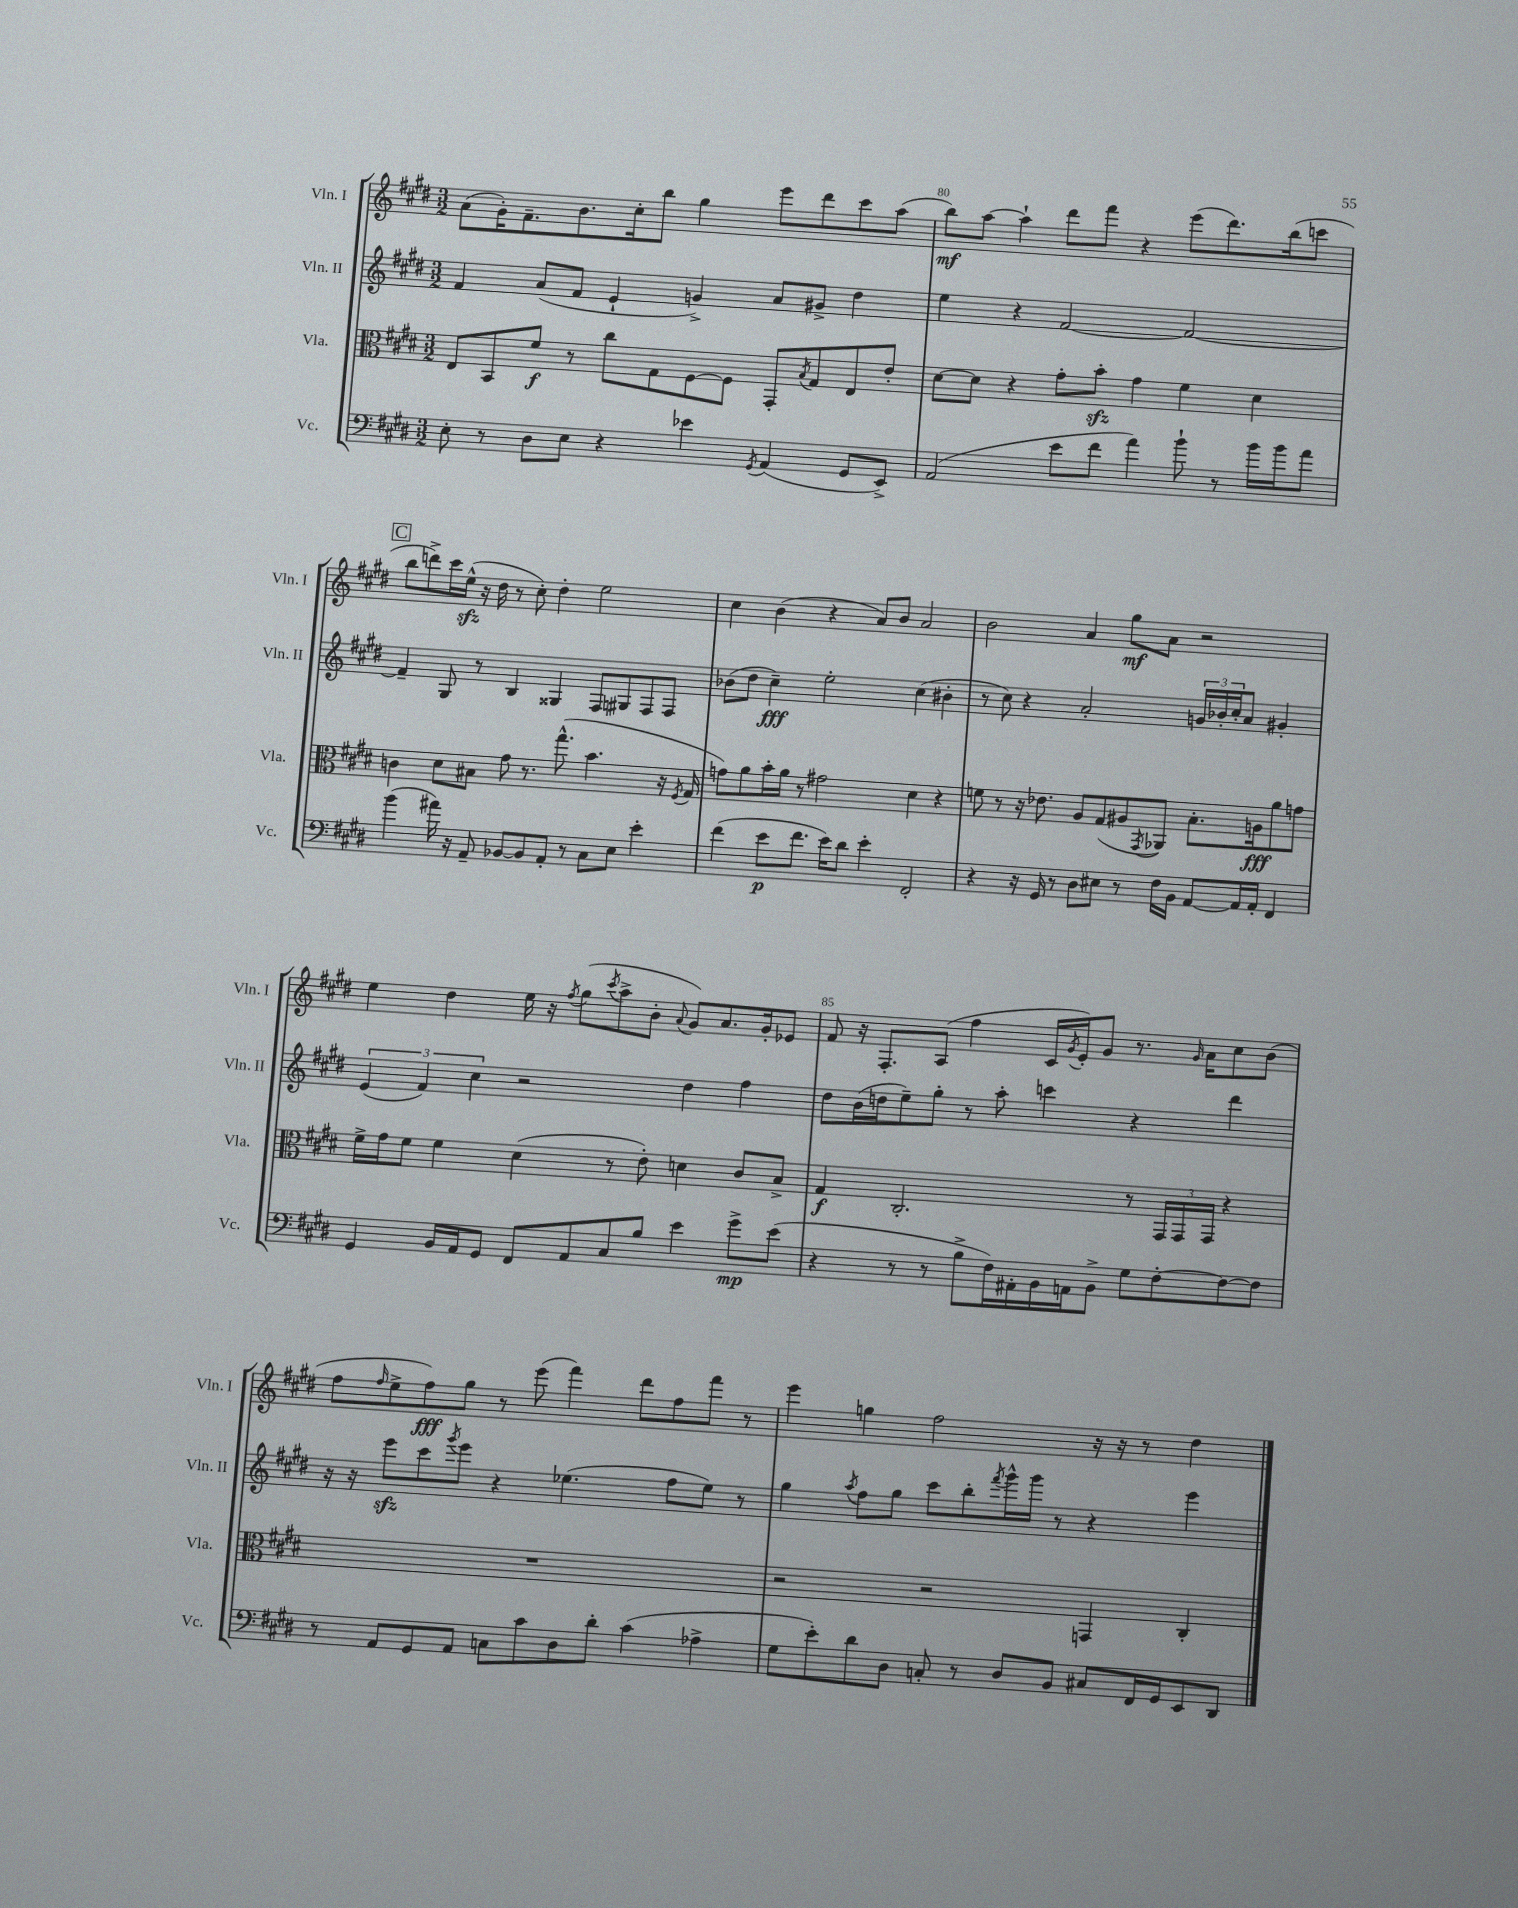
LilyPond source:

<<
\new StaffGroup <<
\new Staff = "s0" \with { instrumentName = "Vln. I" shortInstrumentName = "Vln. I" } {
    \clef treble \key e \major \numericTimeSignature \time 3/2
    a'8( gis'16-.) fis'8.-- b'8. cis''16-. b''8 gis''4 e'''8 dis'''8 cis'''8 a''8( |
    b''8\mf) a''8~ a''4-! dis'''8 fis'''8 r4 e'''8( dis'''8.) b''16( c'''8 |
    \mark \markup { \box "C" } b''8 d'''8->) cis'''16 e''16-^\sfz( r16 dis''16 r8 cis''8-.) dis''4-. e''2 |
    cis''4 b'4( r4 a'8) b'8 a'2 |
    b'2 a'4 gis''8\mf a'8 r2 |
    e''4 dis''4 e''16 r16 \acciaccatura { fis''8 } gis''8( \acciaccatura { cis'''8 } a''8-> b'8-. \appoggiatura { a'8 } gis'8) a'8. gis'16-. ees'8 |
    fis'8 r16 fis8.-. a8( fis''4 cis'16 \acciaccatura { gis'8 } e'16-.) gis'8 r8. \grace { gis'16 } a'16 cis''8 b'8( |
    fis''8 \grace { fis''16 } e''8-> fis''8\fff) gis''8 r8 e'''8( fis'''4) dis'''8 fis''8 fis'''8 r8 |
    e'''4 g''4 fis''2 r16 r16 r8 dis''4 \bar "|." |
}
\new Staff = "s1" \with { instrumentName = "Vln. II" shortInstrumentName = "Vln. II" } {
    \clef treble \key e \major \numericTimeSignature \time 3/2
    fis'4 a'8( fis'8 e'4-! g'4->) a'8 gis'8-> dis''4 |
    e''4 r4 fis'2~ fis'2~ |
    \mark \markup { \box "C" } fis'4-- gis8 r8 b4 gisis4 fis8 gis8 fis8 fis8 |
    bes'8( dis''8 cis''4--\fff) e''2-. cis''4( bis'4-. |
    r8 cis''8) r4 a'2-. \tuplet 3/2 { g'16 bes'16-. cis''16-. } a'8 gis'4-. |
    \tuplet 3/2 { e'4( fis'4) cis''4 } r2 dis''4 fis''4 |
    dis''8 b'16( d''16 e''8--) gis''8-. r8 a''8-. c'''4 r4 dis'''4 |
    r16 r16 e'''8\sfz cis'''8 \acciaccatura { gis'''8 } e'''8 r4 ees''4.( fis''8 ees''8) r8 |
    gis''4 \acciaccatura { a''8 } fis''8 gis''8 cis'''8 b''8-. \acciaccatura { fis'''8 } gis'''16-^ gis'''16 r8 r4 e'''4 \bar "|." |
}
\new Staff = "s2" \with { instrumentName = "Vla." shortInstrumentName = "Vla." } {
    \clef alto \key e \major \numericTimeSignature \time 3/2
    e8 b,8 fis'8\f r8 cis''8 gis8 fis8~ fis8 gis,8-. \acciaccatura { b8 } gis8 e8 e'8-. |
    dis'8~ dis'8 r4 gis'8-. b'8-.\sfz gis'4 fis'4 dis'4 |
    \mark \markup { \box "C" } c'4 dis'8 bis8 gis'8 r8. gis''8.-^( b'4. r16 \acciaccatura { fis8 } gis16 |
    g'8) a'8 b'16-. a'16 r8 gis'2 dis'4 r4 |
    f'8 r8 r16 ees'8. a8 gis8( ais8 \acciaccatura { gis,8 } aes,8) b8.-. a16\fff a'8 g'8 |
    fis'16-> gis'16 fis'8 fis'4 dis'4( r8 e'8-.) d'4 cis'8 b8-> |
    gis4\f cis2.-. r8 \tuplet 3/2 { gis,16 gis,16 gis,16 } r4 |
    R1. |
    r2 r2 g,4 cis4-. \bar "|." |
}
\new Staff = "s3" \with { instrumentName = "Vc." shortInstrumentName = "Vc." } {
    \clef bass \key e \major \numericTimeSignature \time 3/2
    e8-. r8 dis8 e8 r4 ees'4 \acciaccatura { gis,8 } a,4( gis,8 e,8->) |
    a,2( e'8 fis'8 a'4) b'8-! r8 b'16 b'16 a'8 |
    \mark \markup { \box "C" } b'4( ais'16) r16 a,8-- bes,8~ bes,8 a,8-. r8 cis8 e8 e'4-. |
    fis'4( e'8\p fis'8. e'16) dis'8 e'4-. fis,2-. |
    r4 r16 gis,16 r8 dis8 eis8 r8 fis16 b,16 a,8~ a,16 a,16-. fis,4 |
    gis,4 b,16 a,16 gis,8 fis,8 a,8 cis8 b8 e'4 gis'8->\mp e'8( |
    r4 r8 r8 b8-> fis16) ais,16-. b,16 a,16 b,8-> gis8 fis8~-. fis8~ fis8 |
    r8 a,8 gis,8 a,8 c8 cis'8 dis8 dis'8-. cis'4( aes4-> |
    gis8 e'8-.) dis'8 dis8 c8-. r8 dis8 b,8 cis8 fis,16 gis,16 e,8 dis,8 \bar "|." |
}
>>
>>
\layout { \context { \Score currentBarNumber = #79 \override BarNumber.break-visibility = ##(#f #t #t) barNumberVisibility = #(every-nth-bar-number-visible 5) } }
